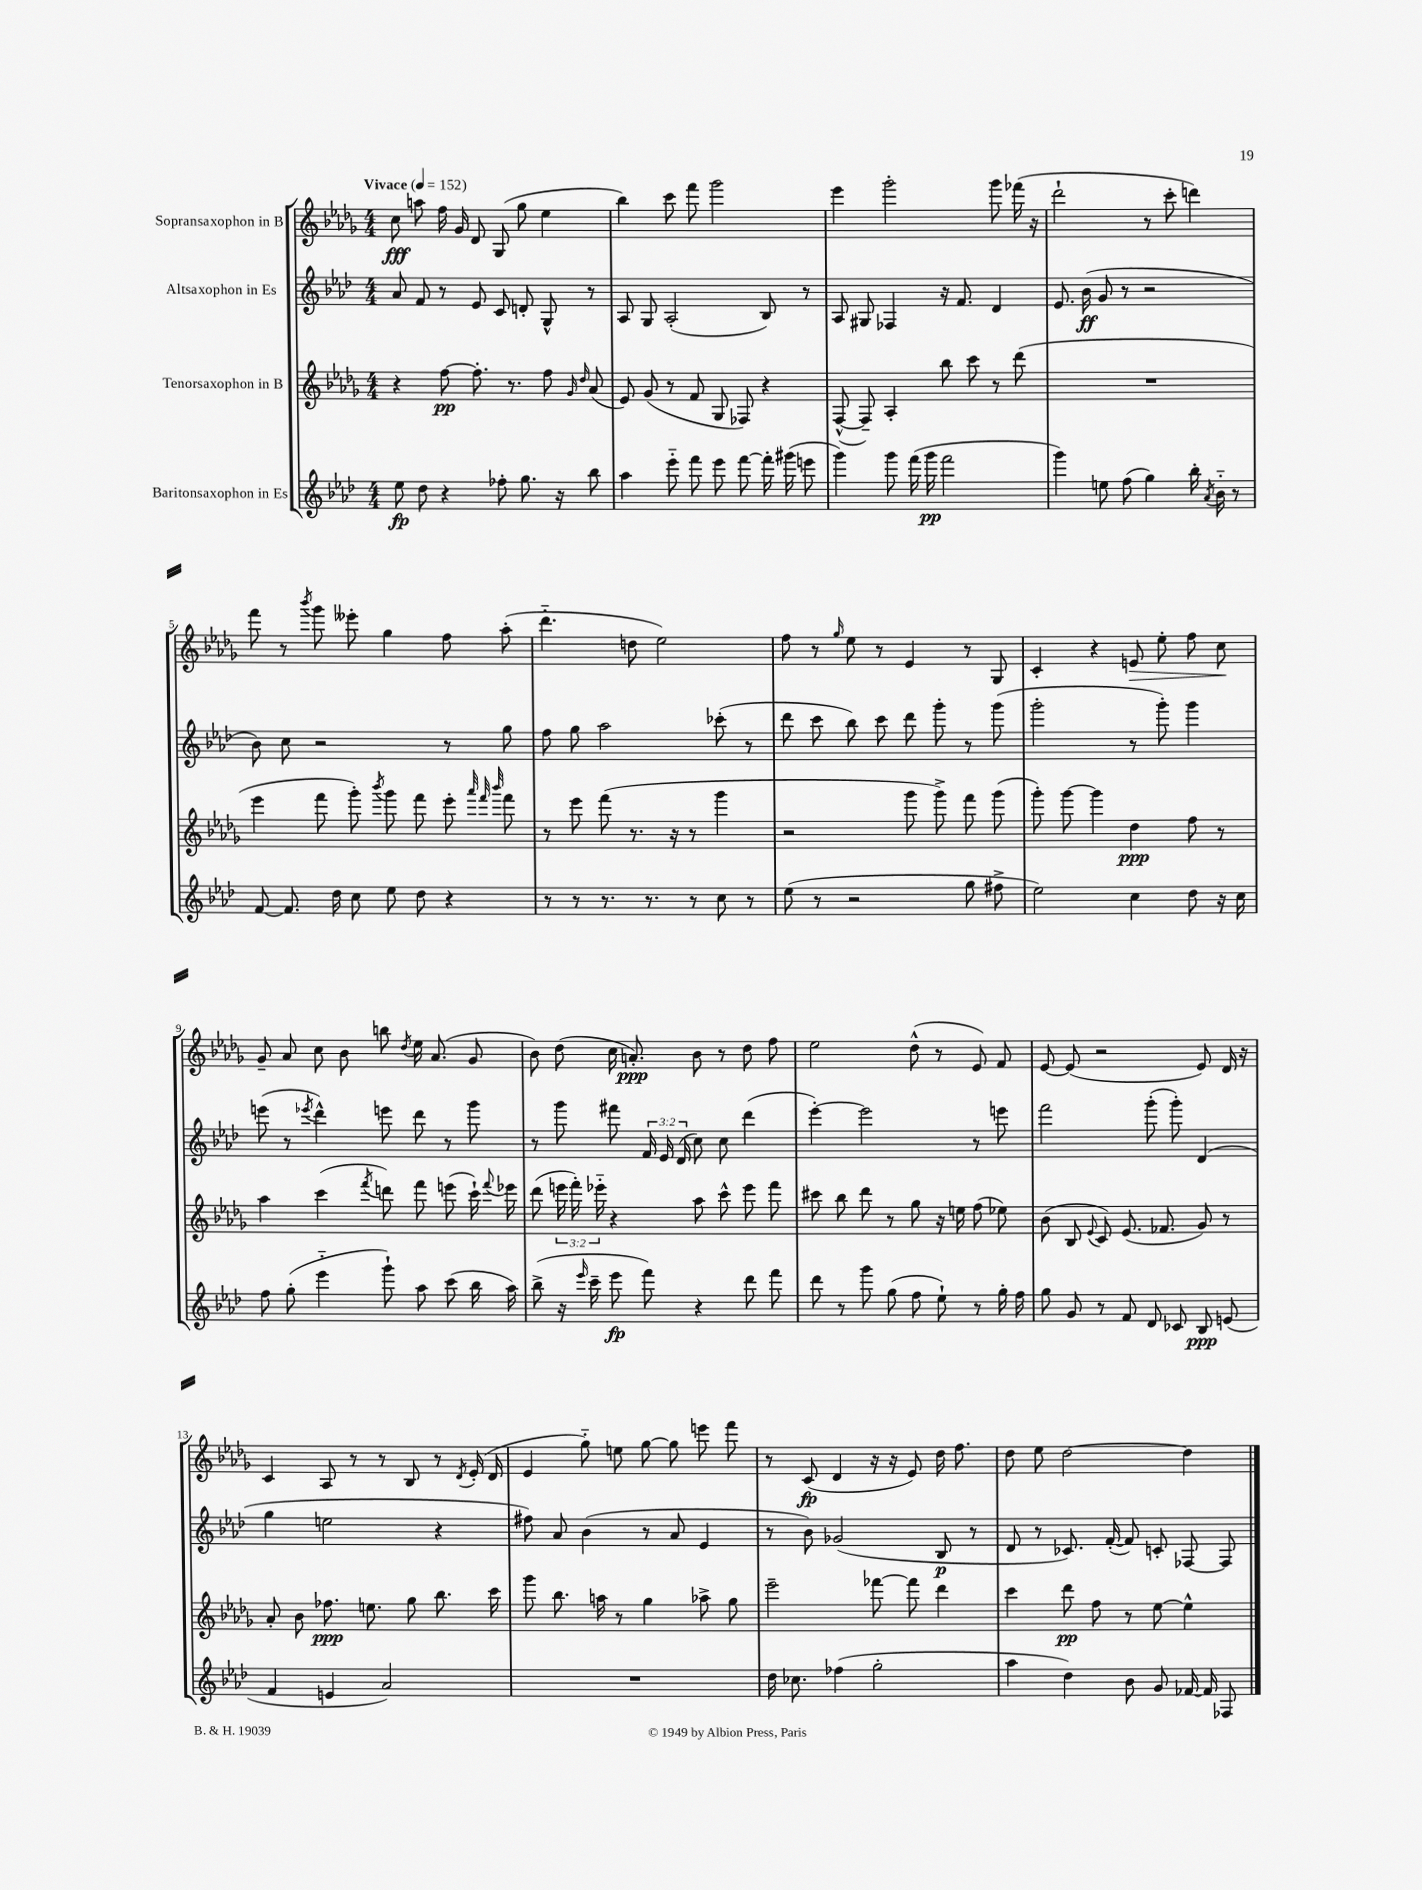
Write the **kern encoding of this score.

**kern	**dynam	**kern	**dynam	**kern	**dynam	**kern	**dynam
*part4	*part4	*part3	*part3	*part2	*part2	*part1	*part1
*staff4	*staff4	*staff3	*staff3	*staff2	*staff2	*staff1	*staff1
*I"Baritonsaxophon in Es	*	*I"Tenorsaxophon in B	*	*I"Altsaxophon in Es	*	*I"Sopransaxophon in B	*
*clefG2	*	*clefG2	*	*clefG2	*	*clefG2	*
*k[b-e-a-d-]	*	*k[b-e-a-d-g-]	*	*k[b-e-a-d-]	*	*k[b-e-a-d-g-]	*
*M4/4	*	*M4/4	*	*M4/4	*	*M4/4	*
*MM152	*	*MM152	*	*MM152	*	*MM152	*
=1	=1	=1	=1	=1	=1	=1	=1
!	!	!	!	!	!	!LO:TX:a:B:t=Vivace	!
8ee-\	fp	4r	.	8a-/	.	8cc\	fff
8dd-\	.	.	.	8f/	.	8aan\	.
4r	.	[8ff\	pp	8r	.	16ff\	.
.	.	.	.	.	.	16g-/	.
.	.	8.ff'\]	.	8e-/	.	8d-/	.
8ff-X'\	.	.	.	8c/	.	(8G-/	.
.	.	8.r	.	.	.	.	.
8.gg\	.	.	.	8dn'/	.	8gg-\	.
.	.	8ff\	.	8G^^/	.	4ee-\	.
16r	.	.	.	.	.	.	.
.	.	16qqg-/	.	.	.	.	.
.	.	16qqdd-/	.	.	.	.	.
8bb-\	.	(8a-/	.	8r	.	.	.
=2	=2	=2	=2	=2	=2	=2	=2
4aa-\	.	8e-/)	.	8A-/	.	4bb-\)	.
.	.	(8g-/	.	8G/	.	.	.
8eee-\	.	8r	.	(2A-'/	.	8ccc\	.
8fff\	.	8f/	.	.	.	8fff\	.
8eee-\	.	8G-/	.	.	.	2ggg-\	.
[8fff\	.	8F-X/)	.	.	.	.	.
16fff'\]	.	4r	.	8B-/)	.	.	.
(16ggg#X\	.	.	.	.	.	.	.
8eeen\	.	.	.	8r	.	.	.
=3	=3	=3	=3	=3	=3	=3	=3
4ggg\)	.	([8F^^/	.	8A-/	.	4eee-\	.
.	.	8F~/])	.	8G#X/	.	.	.
8ggg\	.	4A-'/	.	4F-X/	.	2ggg-'\	.
(16fff\	.	.	.	.	.	.	.
16ggg\	pp	.	.	.	.	.	.
2fff\	.	8bb-\	.	16r	.	.	.
.	.	.	.	8.f/	.	.	.
.	.	8ccc\	.	.	.	.	.
.	.	8r	.	4d-/	.	8ggg-\	.
.	.	(8ddd-\	.	.	.	(16fff-X\	.
.	.	.	.	.	.	16r	.
=4	=4	=4	=4	=4	=4	=4	=4
4ggg\)	.	1r	.	8.e-/	.	2ddd-`\	.
.	.	.	.	(16b-\	ff	.	.
8een\	.	.	.	8g/	.	.	.
(8ff\	.	.	.	8r	.	.	.
4gg\)	.	.	.	2r	.	8r	.
.	.	.	.	.	.	8ccc'\	.
16bb-'\	.	.	.	.	.	4dddn\)	.
8qa-/	.	.	.	.	.	.	.
16b-\	.	.	.	.	.	.	.
8r	.	.	.	.	.	.	.
!!LO:LB:g=z
=5	=5	=5	=5	=5	=5	=5	=5
[8f/	.	4eee-\	.	8b-\)	.	8fff\	.
8.f/]	.	.	.	8cc\	.	8r	.
.	.	.	.	.	.	8qbbb-/	.
.	.	8fff\	.	2r	.	8ggg-\	.
16dd-\	.	.	.	.	.	.	.
8cc\	.	8ggg-'\)	.	.	.	8eee--X'\	.
.	.	8qbbb-/	.	.	.	.	.
8ee-\	.	8ggg-\	.	.	.	4gg-\	.
8dd-\	.	8fff\	.	.	.	.	.
4r	.	8eee-'\	.	8r	.	8ff\	.
.	.	32qqaaa-/	.	.	.	.	.
.	.	32qqfff/	.	.	.	.	.
.	.	32qqbbb-/	.	.	.	.	.
.	.	8fff\	.	8gg\	.	(8aa-'\	.
=6	=6	=6	=6	=6	=6	=6	=6
8r	.	8r	.	8ff\	.	4.ddd-\	.
8r	.	8eee-\	.	8gg\	.	.	.
8.r	.	(8fff\	.	2aa-\	.	.	.
.	.	8.r	.	.	.	8ddn\	.
8.r	.	.	.	.	.	.	.
.	.	.	.	.	.	2ee-\)	.
.	.	16r	.	.	.	.	.
8r	.	8r	.	.	.	.	.
8cc\	.	4ggg-\	.	(8ccc-X'\	.	.	.
8r	.	.	.	8r	.	.	.
=7	=7	=7	=7	=7	=7	=7	=7
(8ee-\	.	2r	.	8ddd-\	.	8ff\	.
8r	.	.	.	8ccc\	.	8r	.
.	.	.	.	.	.	16qqgg-/	.
2r	.	.	.	8bb-\)	.	8ee-\	.
.	.	.	.	8ccc\	.	8r	.
.	.	8ggg-\	.	8ddd-\	.	4e-/	.
.	.	8ggg-^\)	.	8ggg'\	.	.	.
8gg\	.	8fff\	.	8r	.	8r	.
8ff#X^\	.	(8ggg-\	.	(8ggg\	.	8G-/	.
=8	=8	=8	=8	=8	=8	=8	=8
2ee-\)	.	8ggg-'\)	.	2ggg'\	.	4c'/	.
.	.	[8ggg-\	.	.	.	.	.
.	.	4ggg-\]	.	.	.	4r	.
!	!	!	!	!	!	!	!LO:HP:b
4cc\	.	4dd-\	ppp	8r	.	8en/	>
.	.	.	.	8ggg'\)	.	8ee-'\	.
8dd-\	.	8ff\	.	4ggg\	.	8ff\	.
16r	.	8r	.	.	.	8cc\	.
16cc\	.	.	.	.	.	.	.
.	.	.	.	.	.	.	]
!!LO:LB:g=z
=9	=9	=9	=9	=9	=9	=9	=9
8ff\	.	4aa-\	.	(8eeen\	.	8g-~/	.
(8gg'\	.	.	.	8r	.	8a-/	.
.	.	.	.	8qeee-X/	.	.	.
4eee-\	.	(4ccc\	.	4ddd-^^\)	.	8cc\	.
.	.	.	.	.	.	8b-\	.
.	.	8qfff/	.	.	.	.	.
8ggg`\)	.	8dddn\)	.	8eeen\	.	8bbn\	.
.	.	.	.	.	.	8qdd-/	.
8aa-\	.	8fff\	.	8ddd-\	.	16ee-\	.
.	.	.	.	.	.	(8.a-/	.
(8ccc\	.	(8eeen\	.	8r	.	.	.
16bb-\	.	16ccc`\)	.	8ggg\	.	8g-/	.
.	.	8qqfff/	.	.	.	.	.
16aa-\)	.	16eee-X\	.	.	.	.	.
=10	=10	=10	=10	=10	=10	=10	=10
(8bb-^\	.	(8ddd-\	.	8r	.	8b-\)	.
16r	.	24eeen\	.	8ggg\	.	(8dd-\	.
.	.	24fff'\)	.	.	.	.	.
16qqeee-/	.	.	.	.	.	.	.
16ccc~\	.	.	.	.	.	.	.
.	.	24eee-X\	.	.	.	.	.
8eee-\	fp	4r	.	8fff#X\	.	16cc\	.
.	.	.	.	.	.	8.an'/)	ppp
8fff\)	.	.	.	24f/	.	.	.
.	.	.	.	24e-/	.	.	.
.	.	.	.	(24d-/	.	.	.
4r	.	8aa-\	.	8cc\)	.	8b-\	.
.	.	8ccc^^\	.	8cc\	.	8r	.
8ddd-\	.	8eee-\	.	(4ddd-\	.	8dd-\	.
8fff\	.	8fff\	.	.	.	8ff\	.
=11	=11	=11	=11	=11	=11	=11	=11
8ddd-\	.	8ccc#X\	.	[4eee-'\)	.	2ee-\	.
8r	.	8bb-\	.	.	.	.	.
8ggg\	.	8ddd-\	.	2eee-\]	.	.	.
(8gg\	.	8r	.	.	.	.	.
8ff\	.	8gg-\	.	.	.	(8dd-^^\	.
8ee-`\)	.	16r	.	.	.	8r	.
.	.	16een\	.	.	.	.	.
8r	.	(8ff\	.	8r	.	8e-/)	.
16gg'\	.	8ee-X\)	.	8eeen\	.	8f/	.
16ff\	.	.	.	.	.	.	.
=12	=12	=12	=12	=12	=12	=12	=12
8gg\	.	(8b-\	.	2fff\	.	[8e-/	.
8g/	.	8B-/	.	.	.	(8e-/]	.
.	.	8qqe-/	.	.	.	.	.
8r	.	8c/)	.	.	.	2r	.
8f/	.	(8.e-/	.	.	.	.	.
8d-/	.	.	.	(8ggg'\	.	.	.
.	.	8.f-X/	.	.	.	.	.
8c-X/	.	.	.	8ggg'\)	.	.	.
8B-/	ppp	8g-/)	.	(4d-/	.	8e-/)	.
(8en/	.	8r	.	.	.	16d-/	.
.	.	.	.	.	.	16r	.
!!LO:LB:g=z
=13	=13	=13	=13	=13	=13	=13	=13
4f/	.	8a-'/	.	4gg\	.	4c/	.
.	.	8b-\	.	.	.	.	.
4en/	.	8.ff-X\	ppp	2een\	.	8A-/	.
.	.	.	.	.	.	8r	.
.	.	8.een\	.	.	.	.	.
2a-/)	.	.	.	.	.	8r	.
.	.	8gg-\	.	.	.	8B-/	.
.	.	8.bb-\	.	4r	.	8r	.
.	.	.	.	.	.	8qd-/	.
.	.	.	.	.	.	(16e-'/	.
.	.	16ccc\	.	.	.	16d-/	.
=14	=14	=14	=14	=14	=14	=14	=14
1r	.	8ggg-\	.	8ff#X\)	.	4e-/	.
.	.	8.bb-\	.	8a-/	.	.	.
.	.	.	.	(4b-\	.	8gg-\)	.
.	.	16aan\	.	.	.	.	.
.	.	8r	.	.	.	8een\	.
.	.	4gg-\	.	8r	.	[8gg-\	.
.	.	.	.	8a-/	.	8gg-\]	.
.	.	8aa-X^\	.	4e-/	.	8eeen\	.
.	.	8gg-\	.	.	.	8fff\	.
=15	=15	=15	=15	=15	=15	=15	=15
16dd-\	.	2eee-~\	.	8r	.	8r	.
8.cc-X\	.	.	.	.	.	.	.
.	.	.	.	8b-\)	.	(8c/	fp
(4ff-X\	.	.	.	(2g-X/	.	4d-/	.
2gg'\	.	[8fff-X\	.	.	.	16r	.
.	.	.	.	.	.	16r	.
.	.	8fff-\]	.	.	.	8e-/)	.
.	.	4ddd-\	.	8B-/	p	16dd-\	.
.	.	.	.	.	.	8.ff\	.
.	.	.	.	8r	.	.	.
=16	=16	=16	=16	=16	=16	=16	=16
4aa-\	.	4ccc\	.	8d-/	.	8dd-\	.
.	.	.	.	8r	.	8ee-\	.
4dd-\)	.	8ddd-\	pp	8.c-X/)	.	[2dd-\	.
.	.	8ff\	.	.	.	.	.
.	.	.	.	([16f'/	.	.	.
8b-\	.	8r	.	8f/])	.	.	.
8g/	.	[8ee-\	.	8cn'/	.	.	.
[16f-X/	.	4ee-^^\]	.	[8F-X/	.	4dd-\]	.
16f-/]	.	.	.	.	.	.	.
8F-X/	.	.	.	8F-/]	.	.	.
==	==	==	==	==	==	==	==
*-	*-	*-	*-	*-	*-	*-	*-
